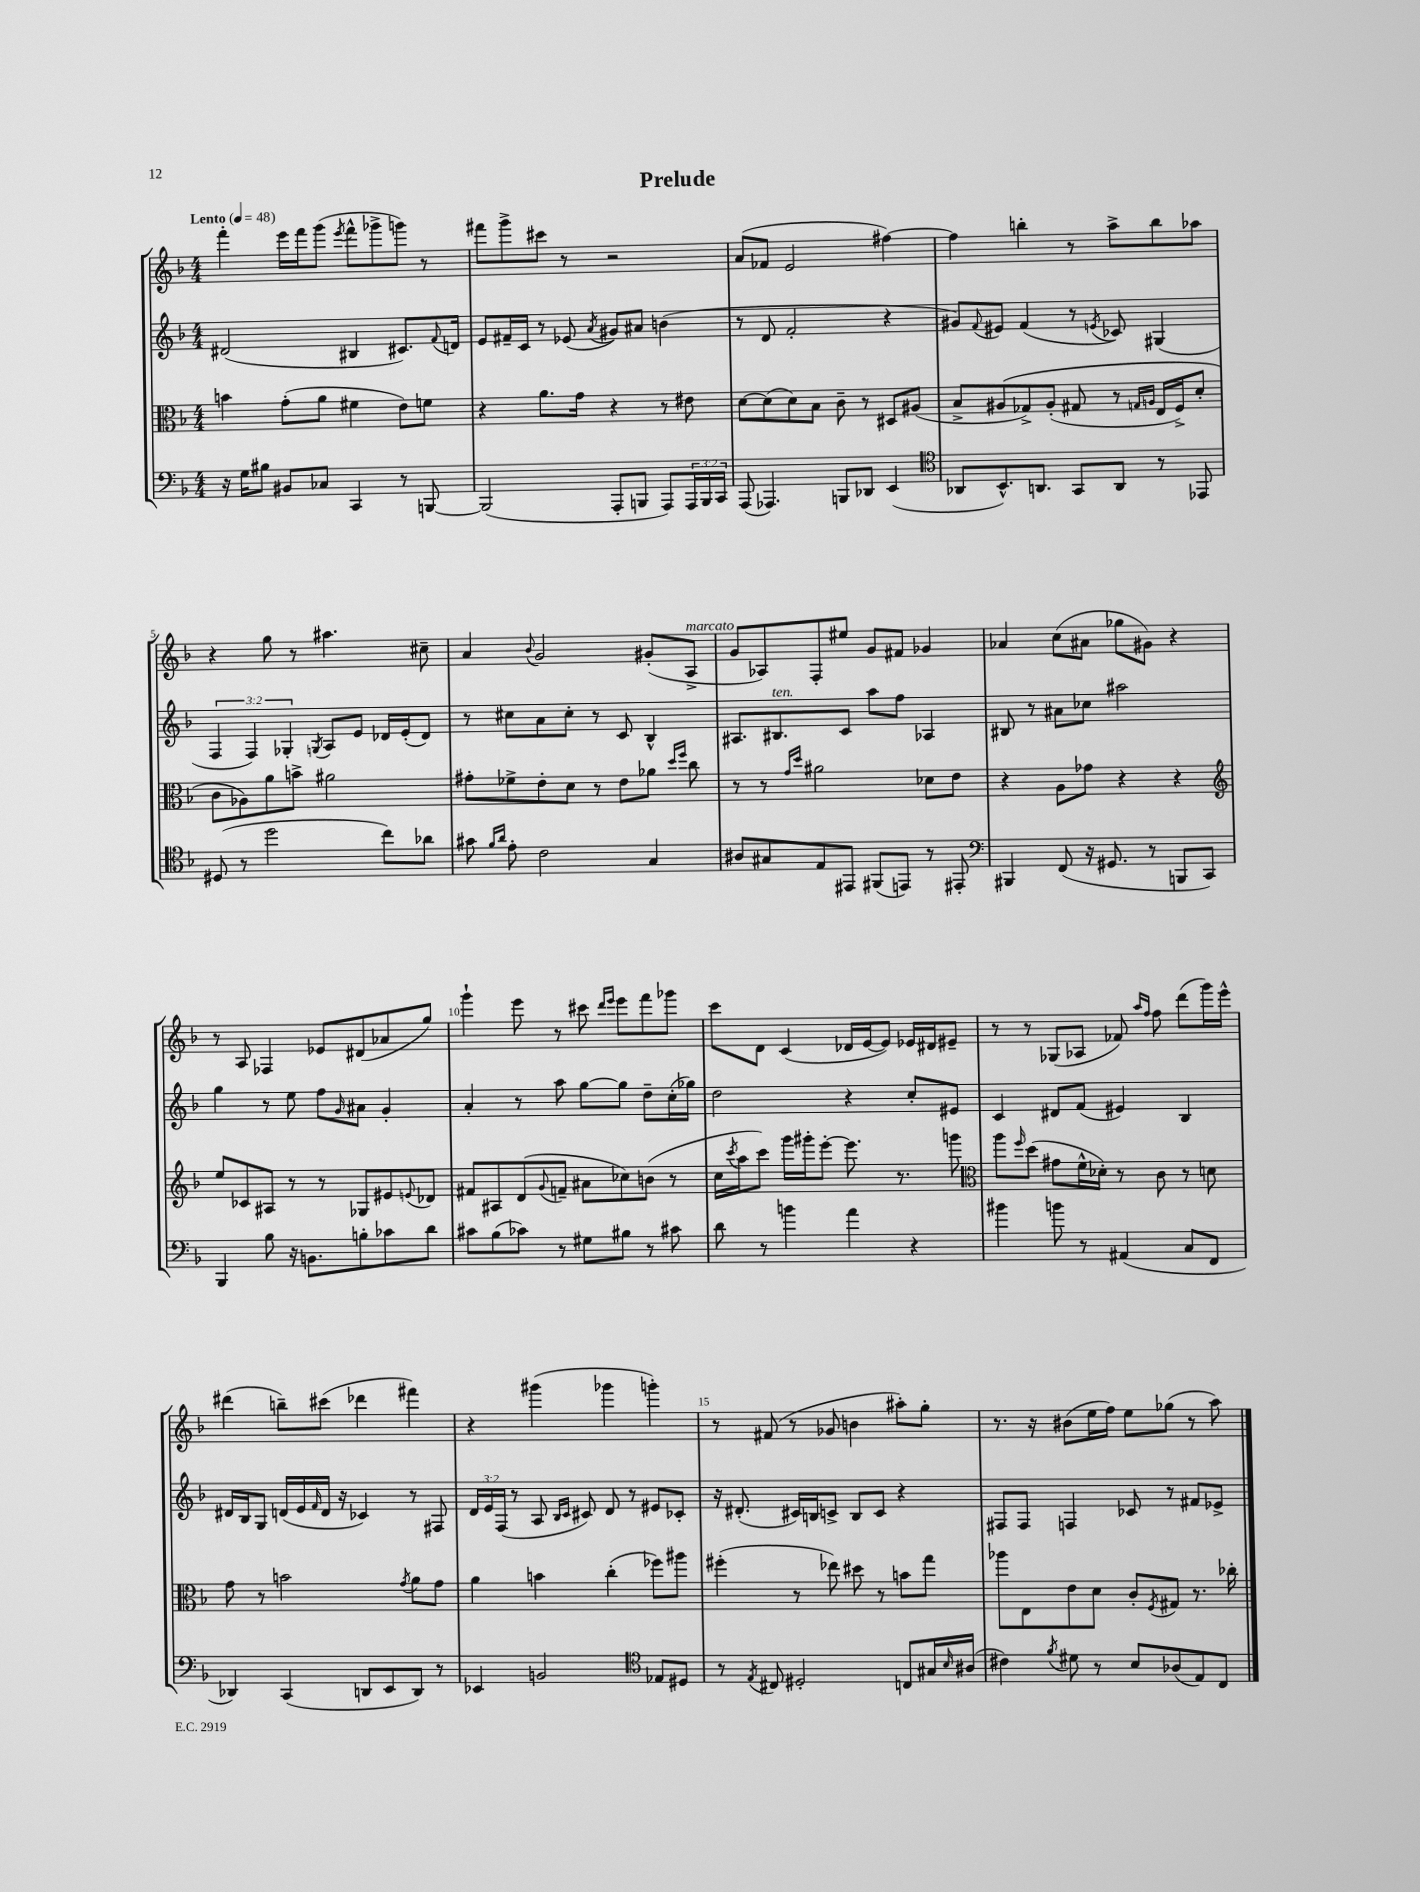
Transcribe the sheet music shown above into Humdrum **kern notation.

**kern	**kern	**kern	**kern
*staff4	*staff3	*staff2	*staff1
*clefF4	*clefC3	*clefG2	*clefG2
*k[b-]	*k[b-]	*k[b-]	*k[b-]
*M4/4	*M4/4	*M4/4	*M4/4
*MM48	*MM48	*MM48	*MM48
16r	4b	(2d#	4fff'
16G	.	.	.
8B#	.	.	.
8BB#	(8g'	.	16eee
.	.	.	16fff
8C-	8a	.	(8ggg
.	.	.	8qeee
4CC	4f#	4B#	8fff^^
.	.	.	8ggg-^
8r	8e)	8.c#)	8ggg)
[8BBB	8f	.	8r
.	.	8qqf	.
.	.	16d	.
=	=	=	=
(2BBB]	4r	8e	8fff#
.	.	16f#~	8ggg^
.	.	16c	.
.	8.a	8r	8ccc#
.	.	(8e-	8r
.	16g	.	.
.	.	8qa	.
8AAA'	4r	8g#)	2r
8BBB	.	8a#	.
8AAA)	8r	(4b	.
24AAA	8e#	.	.
24BBB	.	.	.
24CC	.	.	.
=	=	=	=
(8AAA	[8d	8r	(8a
4.AAA-)	(8d]	8d	8f-
.	8d)	2f'	2e
.	8B-	.	.
8BBB	8c~	.	.
8DD-	8r	.	.
(4EE	8D#	4r	[4ff#)
.	(8A#	.	.
=	=	=	=
*clefC4	*	*	*
8AA-	8B-^	8g#)	4ff#]
.	.	8qqf	.
8.BB-^^)	&(8A#	8e#	.
.	8G-^)	(4f	4bb'
8.AA	.	.	.
.	(8A#'	.	.
8GG	8G#	8r	8r
.	.	8qe	.
8AA	8r	8c-)	8aa^
.	16qqG	.	.
.	16qqA	.	.
8r	16E	(4G#	8bb
.	16F^)	.	.
8EE-	8d'	.	8aa-
=	=	=	=
(8D#	8c	6F	4r
8r	8A-&)	.	.
.	.	6F)	.
2dd	8a	.	8gg
.	.	6G-'	.
.	8b^	.	8r
.	.	8qG	.
.	2a#	8A	4.aa#
.	.	8e	.
8cc)	.	16d-	.
.	.	(16e'	.
8a-	.	8d-)	8cc#~
=	=	=	=
8g#	8g#'	8r	4a
16qqf	.	.	.
16qqa	.	.	.
8e'	8f-^	8cc#	.
.	.	.	8qqb-
2c	8e'	8a	2g
.	8d	8cc#'	.
.	8r	8r	.
.	8e	8c	.
4G	8a-	4B-^^	(8g#'
.	16qqdd	.	.
.	16qqff	.	.
.	8cc	.	8A^
=	=	=	=
8A#	8r	8.A#	8g
8G#	8r	.	8A-)
.	.	8.B#	.
.	16qqg	.	.
.	16qqdd	.	.
8E	2a#	.	8F'
8EE#	.	8c	8ee#
(8FF#	.	8aa	8g
8EE)	.	8ff	8f#
8r	8d-	4A-	4g-
8EE#'	8e	.	.
=	=	=	=
*clefF4	*	*	*
4BBB#	4r	8B#	4a-
.	.	8r	.
(8FF	8A	8a#	(8cc
16r	8g-	8cc-	8a#
8.GG#	.	.	.
.	4r	2aa#	8gg-
8r	.	.	8g#)
8BBB	4r	.	4r
8CC)	.	.	.
=	=	=	=
*	*clefG2	*	*
4BBB-	8ee	4gg	8r
.	8c-	.	8A
8B-	8A#	8r	4F-
16r	8r	8ee	.
8.BB	.	.	.
.	8r	8ff	8e-
.	.	16qqg	.
8B'	8G-	8a#	(8d#
8c-	8e#	4g'	8a-
.	8qqe	.	.
8d	8d-	.	8gg)
=	=	=	=
8c#	8f#	4a'	4ggg`
(8B-	8A#	.	.
8c-)	(8d	8r	8eee
.	8qqg	.	.
8r	8f~	8aa	8r
8G#	8a#	[8gg	8ccc#
.	.	.	16qqddd
.	.	.	16qqeee
8B#	8cc-)	8gg]	8eee
8r	(8b	8dd~	8fff
8c#	8r	(16cc'	8ggg-
.	.	16gg-)	.
=	=	=	=
8d	16cc	2dd	8ccc
.	8qccc	.	.
.	16aa	.	.
8r	8ccc)	.	8d
4b	16ggg	.	(4c
.	16ggg#'	.	.
.	[8eee'	.	.
4a	8.eee]	4r	16d-
.	.	.	[16e
.	.	.	8e])
.	8.r	.	.
4r	.	8cc'	16e-
.	.	.	16d#
.	8ggg	8e#	8e#~
=	=	=	=
*	*clefC3	*	*
4b#	8aa	4c	8r
.	16qqff	.	.
.	(8dd	.	8r
8b	8g#	8d#	(8G-
8r	16f^^	(8f	8A-
.	16d-')	.	.
(4AA#	8r	4e#)	8f-)
.	.	.	16qqaa
.	.	.	16qqff
.	8c	.	8ff
8C	8r	4B-	(8ddd
8FF	8d	.	16ggg)
.	.	.	16eee^^
=	=	=	=
4DD-)	8g	16d#	(4ddd#
.	.	16B-	.
.	8r	8G	.
(4CC	2b	(16d	8bb~)
.	.	16e	.
.	.	16qqf	.
.	.	16d	(8ccc#
.	.	16r	.
8DD	.	4c-)	4ddd-
8EE	.	.	.
.	8qg	.	.
8DD)	8a	8r	4fff#)
8r	8g	8F#	.
=	=	=	=
4EE-	4a	24d	4r
.	.	24e	.
.	.	(24F	.
.	.	8r	.
2BB	4b	8A	(4ggg#
.	.	16qqB-	.
.	.	16qqc	.
.	.	8c#)	.
.	(4cc'	8d	4ggg-
.	.	8r	.
*clefC4	*	*	*
8E-	8ff-)	8e#	4ggg')
8D#	8aa#	8c-'	.
=	=	=	=
8r	(4ff#'	16r	8r
.	.	(8.d#'	.
8qE	.	.	.
8C#	.	.	(8f#
2D#'	8r	16c#)	8r
.	.	16B	.
.	8ee-)	8c^	8g-
.	8dd#	8B	4b
.	8r	8c	.
8C	8b	4r	8aa#')
16G#	8gg	.	8gg'
16qqB-	.	.	.
(16A#	.	.	.
=	=	=	=
4c#)	8aa-	8F#	8.r
.	8E	8F#	.
.	.	.	16r
8qf	.	.	.
8d#	8e	4F	(8b#
8r	8d	.	16ee
.	.	.	16ff)
8B-	8c'	8c-	8ee
.	8qF	.	.
(8A-	8G#	8r	(8gg-
8E)	8.r	8f#	8r
8C	.	8e-^	8aa)
.	16cc-'	.	.
==	==	==	==
*-	*-	*-	*-
